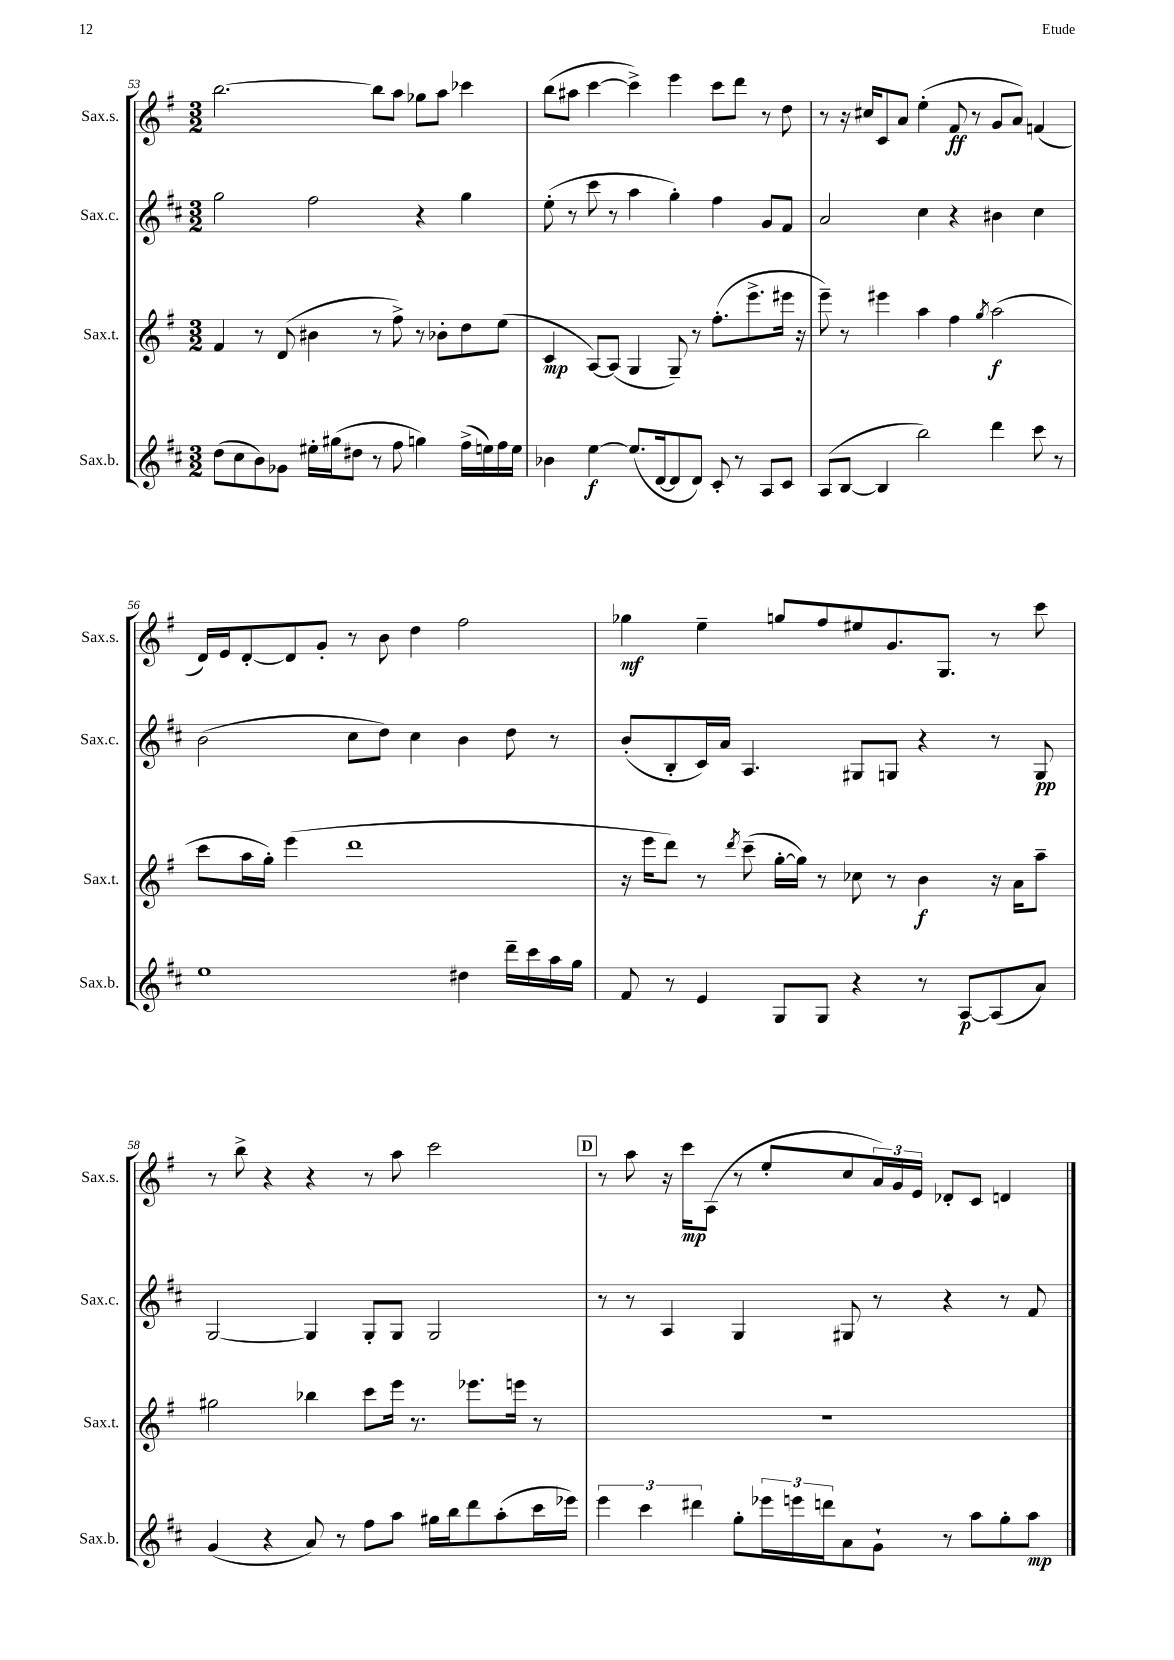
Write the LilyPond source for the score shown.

<<
\new StaffGroup <<
\new Staff = "s0" \with { instrumentName = "Sax.s." shortInstrumentName = "Sax.s." } {
    \clef treble \key g \major \numericTimeSignature \time 3/2
    b''2.~ b''8 a''8 ges''8 a''8 ces'''4 |
    b''8( ais''8 c'''4~ c'''4->) e'''4 c'''8 d'''8 r8 d''8 |
    r8 r16 cis''16 c'8 a'8 e''4-.( fis'8\ff r8 g'8 a'8) f'4( |
    d'16) e'16 d'8~-. d'8 g'8-. r8 b'8 d''4 fis''2 |
    ges''4\mf e''4-- g''8 fis''8 eis''8 g'8. g8. r8 c'''8 |
    r8 b''8-> r4 r4 r8 a''8 c'''2 |
    \mark \markup { \box "D" } r8 a''8 r16 c'''16\mp a8( r8 e''8-. c''8 \tuplet 3/2 { a'16) g'16 e'16 } des'8-. c'8 d'4 \bar "|." |
}
\new Staff = "s1" \with { instrumentName = "Sax.c." shortInstrumentName = "Sax.c." } {
    \clef treble \key d \major \numericTimeSignature \time 3/2
    g''2 fis''2 r4 g''4 |
    e''8-.( r8 cis'''8 r8 a''4 g''4-.) fis''4 g'8 fis'8 |
    a'2 cis''4 r4 bis'4 cis''4 |
    b'2( cis''8 d''8) cis''4 b'4 d''8 r8 |
    b'8-.( b8-. cis'16) a'16 a4. gis8 g8 r4 r8 g8\pp |
    g2~ g4 g8-. g8 g2 |
    \mark \markup { \box "D" } r8 r8 a4 g4 gis8 r8 r4 r8 fis'8 \bar "|." |
}
\new Staff = "s2" \with { instrumentName = "Sax.t." shortInstrumentName = "Sax.t." } {
    \clef treble \key g \major \numericTimeSignature \time 3/2
    fis'4 r8 d'8( bis'4 r8 fis''8->) r8 bes'8-. d''8 e''8( |
    c'4\mp a8~) a8( g4 g8--) r8 fis''8.-.( e'''8.-> eis'''16 r16 |
    e'''8--) r8 eis'''4 a''4 fis''4 \acciaccatura { g''8 } a''2\f( |
    c'''8 a''16 g''16-.) e'''4( d'''1 |
    r16 e'''16 d'''8) r8 \acciaccatura { d'''8 } c'''8--( g''16~-. g''16) r8 ces''8 r8 b'4\f r16 a'16 a''8-- |
    gis''2 bes''4 c'''8 e'''16 r8. ees'''8. e'''16 r8 |
    \mark \markup { \box "D" } R1. \bar "|." |
}
\new Staff = "s3" \with { instrumentName = "Sax.b." shortInstrumentName = "Sax.b." } {
    \clef treble \key d \major \numericTimeSignature \time 3/2
    d''8( cis''8 b'8) ges'8 eis''16-. gis''16( dis''8 r8 fis''8 g''4) fis''16->( e''16) fis''16 e''16 |
    bes'4 e''4~\f e''8.( d'16~ d'8 d'8) cis'8-. r8 a8 cis'8 |
    a8( b8~ b4 b''2) d'''4 cis'''8 r8 |
    e''1 dis''4 d'''16-- cis'''16 a''16 g''16 |
    fis'8 r8 e'4 g8 g8 r4 r8 a8~\p a8( a'8) |
    g'4( r4 a'8) r8 fis''8 a''8 gis''16 b''16 d'''8 a''8-.( cis'''16 ees'''16) |
    \mark \markup { \box "D" } \tuplet 3/2 { e'''4 cis'''4 dis'''4 } g''8-. \tuplet 3/2 { ees'''16 e'''16 d'''16 } a'8 g'8-! r8 a''8 g''8-. a''8\mp \bar "|." |
}
>>
>>
\layout { \context { \Score currentBarNumber = #53 } }
